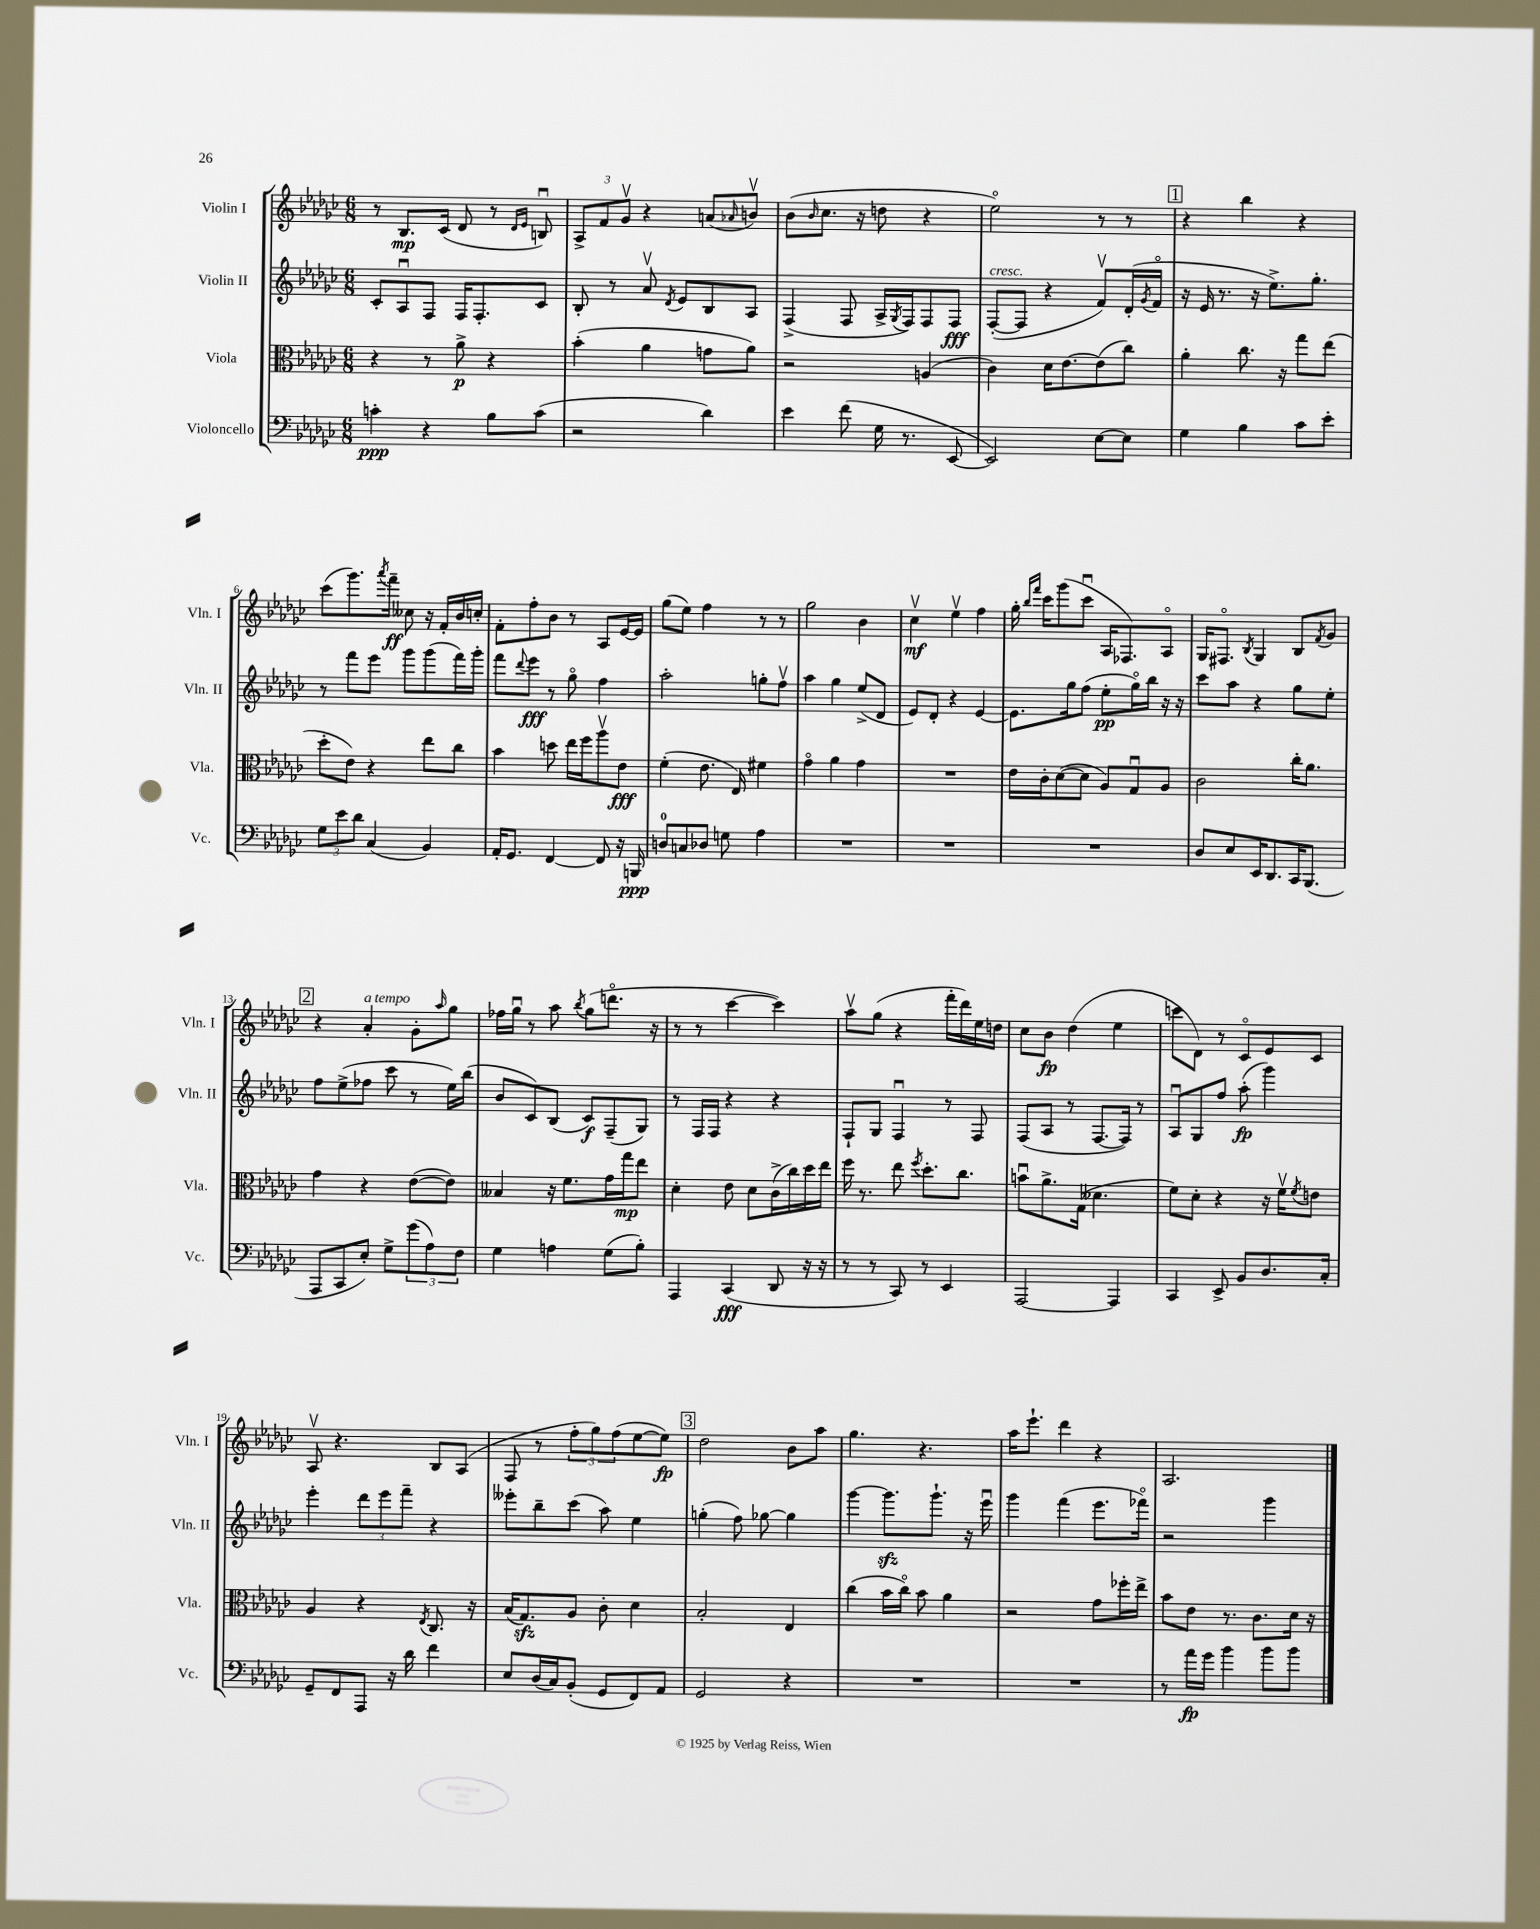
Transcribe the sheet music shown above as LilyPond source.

<<
\new StaffGroup <<
\new Staff = "s0" \with { instrumentName = "Violin I" shortInstrumentName = "Vln. I" } {
    \clef treble \key ges \major \numericTimeSignature \time 6/8
    r8 bes8.\mp ces'16( des'8 r8 \grace { des'16 ees'16 } b8\downbow) |
    \tuplet 3/2 { aes8-> f'8 ges'8\upbow } r4 a'8( \grace { aes'16 } b'8\upbow) |
    bes'8( \grace { bes'16 } ces''8. r16 d''8 r4 |
    ees''2\flageolet) r8 r8 |
    \mark \markup { \box "1" } r4 bes''4 r4 |
    ces'''8( ges'''8.) \acciaccatura { aes'''8 } f'''16--\ff ceses''8 r16 f'16-. bes'16 c''16-. |
    f'8-. f''8-. bes'8 r8 aes8 ees'16~ ees'16 |
    ges''8( ees''8) f''4 r8 r8 |
    ges''2 bes'4 |
    ces''4\upbow\mf ees''4\upbow f''4 |
    ges''16-. \grace { bes''16 f'''16 } ces'''16 ges'''8( ces'''8\downbow aes16 fes8.) aes8\flageolet |
    ges16 fis8.\flageolet \acciaccatura { bes8 } ges4 bes8 \acciaccatura { f'8 } ges'8 |
    \mark \markup { \box "2" } r4 aes'4-.^\markup { \italic "a tempo" } ges'8-. \grace { aes''16 } ges''8 |
    fes''16 ges''16\downbow r8 aes''8 \acciaccatura { bes''8 } ges''8( d'''8.\flageolet r16 |
    r8 r8 ces'''4~ ces'''4) |
    aes''8\upbow ges''8( r4 f'''16-. des'''16) ees''16 d''16 |
    ces''8 bes'8\fp des''4( ees''4 |
    c'''8 des'8) r8 ces'8\flageolet ees'8 ces'8 |
    aes8\upbow r4. bes8 aes8( |
    f8 r8 \tuplet 3/2 { f''8-. ges''8) f''8( } ees''8~ ees''8\fp) |
    \mark \markup { \box "3" } des''2 bes'8 aes''8 |
    ges''4. r4. |
    aes''16 ees'''8.-! des'''4 r4 |
    aes2. \bar "|." |
}
\new Staff = "s1" \with { instrumentName = "Violin II" shortInstrumentName = "Vln. II" } {
    \clef treble \key ges \major \numericTimeSignature \time 6/8
    ces'8-. aes8\downbow f8 f16 f8.-. ces'8 |
    bes8-. r8 aes'8\upbow \acciaccatura { des'8 } ees'8 bes8 aes8 |
    f4->( f8 aes16-> \acciaccatura { ges8 } f16) f8 f8\fff |
    f8~-.^\markup { \italic "cresc." }( f8 r4 f'8\upbow) des'16-.( \acciaccatura { ges'8 } f'16\flageolet |
    \mark \markup { \box "1" } r16 ees'16 r8. r16 ees''8.->) ges''8.-. |
    r8 f'''8 ees'''8 ges'''8 ges'''8( f'''16) ges'''16-. |
    f'''8 \appoggiatura { des'''8 } ees'''8\fff r8 ges''8\flageolet f''4 |
    aes''2-. g''8-. f''8\upbow |
    aes''4 ges''4 ees''8->( des'8 |
    ees'8) des'8-. r4 ees'4~ |
    ees'8. ges''16 f''8( ees''8-.\pp ges''16\flageolet) bes''16 r16 r16 |
    ces'''8 aes''8 r4 ges''8 ees''8-. |
    \mark \markup { \box "2" } f''8 ees''8->( fes''8 ces'''8 r8 ees''16) bes''16( |
    bes'8 ces'8) bes8( ces'8\f) f8--( ges8) |
    r8 f16 f16 r4 r4 |
    f8-! ges8 f4\downbow r8 f8 |
    f8( aes8 r8 f8.~ f16) r8 |
    aes8\downbow ges8 f''8 aes''8-.\fp( ges'''4) |
    ees'''4-. \tuplet 3/2 { des'''8 ees'''8 f'''8-- } r4 |
    eeses'''8-. bes''8-- ces'''8( aes''8) ees''4 |
    \mark \markup { \box "3" } g''4-.( f''8) ges''8~ ges''4 |
    ges'''4~ ges'''8.\sfz ges'''8.-! r16 ees'''16\downbow |
    ges'''4 f'''4( ees'''8. fes'''16\flageolet) |
    r2 ges'''4 \bar "|." |
}
\new Staff = "s2" \with { instrumentName = "Viola" shortInstrumentName = "Vla." } {
    \clef alto \key ges \major \numericTimeSignature \time 6/8
    r4 r8 aes'8->\p r4 |
    bes'4-.( aes'4 g'8 aes'8) |
    r2 a4( |
    ces'4) des'16 ees'8.~ ees'8( ces''8) |
    \mark \markup { \box "1" } aes'4-. ces''8. r16 ges''8 ees''8( |
    des''8-. ees'8) r4 ees''8 ces''8 |
    bes'4 d''8 ees''16 f''16 aes''8\upbow ees'8\fff |
    f'4-.( ees'8. ees16) fis'4 |
    ges'4\flageolet aes'4 ges'4 |
    R2. |
    ees'16 ces'16-. des'8~( des'8 aes8) ges8\downbow aes8 |
    ces'2 ces''16-. aes'8. |
    \mark \markup { \box "2" } ges'4 r4 ees'8~( ees'8) |
    beses4 r16 f'8. ges'16 ges''16\mp ees''8 |
    des'4-. ees'8 des'8 ces'16->( ces''16) des''16 ees''16 |
    f''16 r8. ees''8 \acciaccatura { f''8 } des''8.-. ces''8. |
    b'8\downbow aes'8.-> ges16( deses'4. |
    f'8) des'8-. r4 r16 f'16\upbow \acciaccatura { f'8 } e'8 |
    aes4 r4 \acciaccatura { ees8 } ces8. r16 |
    bes16( ges8.\sfz) aes8 ces'8-. des'4 |
    \mark \markup { \box "3" } bes2-. ees4 |
    ces''4( bes'16 ces''16\flageolet) bes'8 aes'4 |
    r2 ges'8 fes''16-. ees''16-> |
    bes'8 ees'8 r8. ces'8. des'16 r16 \bar "|." |
}
\new Staff = "s3" \with { instrumentName = "Violoncello" shortInstrumentName = "Vc." } {
    \clef bass \key ges \major \numericTimeSignature \time 6/8
    c'4-.\ppp r4 bes8 c'8( |
    r2 des'4) |
    ees'4 f'8( ges16 r8. ees,8~ |
    ees,2) ees8~ ees8 |
    \mark \markup { \box "1" } ges4 bes4 ces'8 ees'8-. |
    \tuplet 3/2 { ges8 ees'8 des'8 } ces4( bes,4) |
    aes,16-. ges,8. f,4~ f,8 r16 b,,16\ppp |
    d8-0 c8 des8 g8 aes4 |
    R2. |
    R2. |
    R2. |
    des8 ees8 ees,16 des,8. ces,16 bes,,8.( |
    \mark \markup { \box "2" } aes,,8 ces,8 ees8-.) ges8-> \tuplet 3/2 { ges'8( aes8) f8 } |
    ges4 a4 ges8( bes8-.) |
    aes,,4 ces,4\fff( des,8 r16 r16 |
    r8 r8 ces,8) r8 ees,4 |
    aes,,2~ aes,,4 |
    ces,4 ees,8-> bes,8 des8. ces16-. |
    ges,8-- f,8 aes,,8 r16 des'16 f'4 |
    ees8 des16( ces16) bes,8-.( ges,8 f,8) aes,8 |
    \mark \markup { \box "3" } ges,2 r4 |
    R2. |
    R2. |
    r8 aes'16\fp ges'16 bes'4 bes'8 bes'8 \bar "|." |
}
>>
>>
